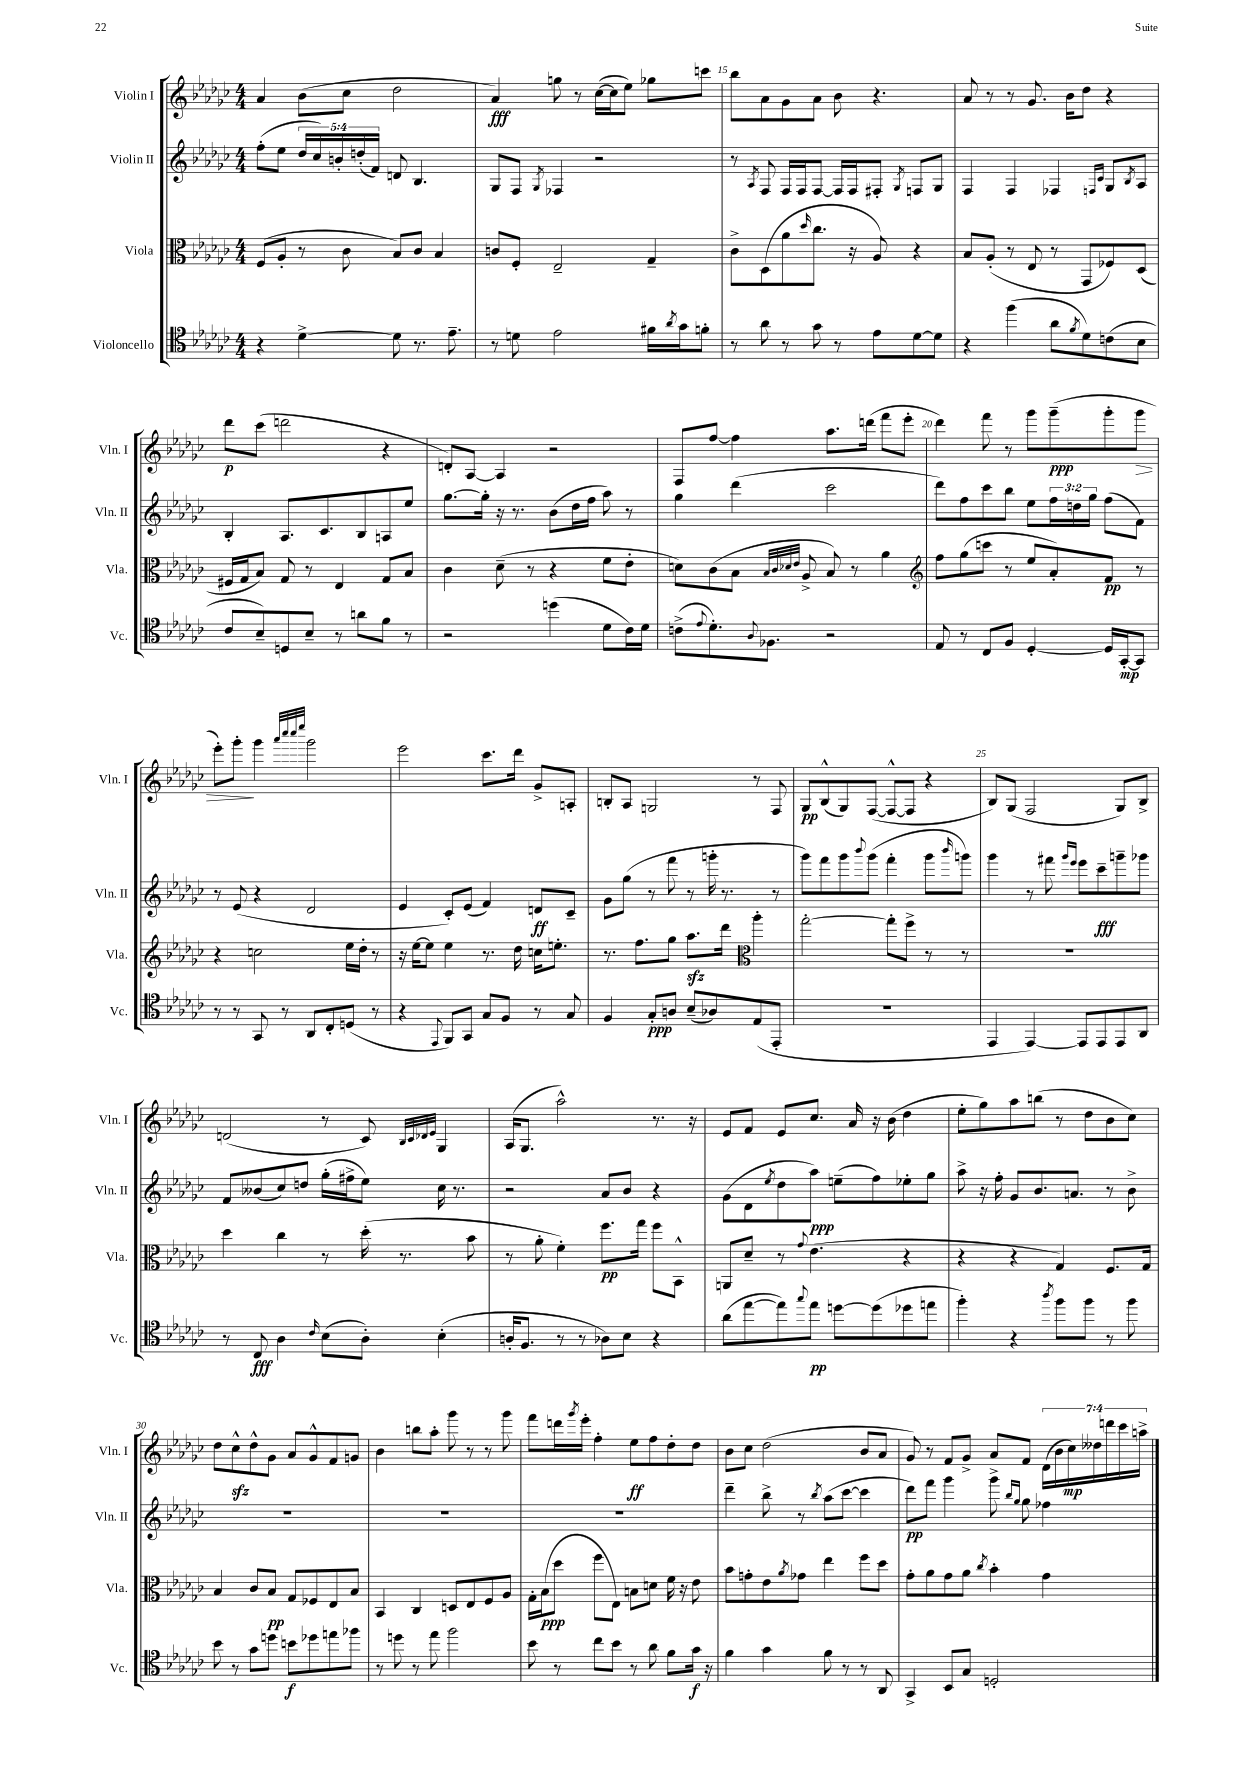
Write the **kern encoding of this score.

**kern	**dynam	**kern	**dynam	**kern	**dynam	**kern	**dynam
*part4	*part4	*part3	*part3	*part2	*part2	*part1	*part1
*staff4	*staff4	*staff3	*staff3	*staff2	*staff2	*staff1	*staff1
*I"Violoncello	*	*I"Viola	*	*I"Violin II	*	*I"Violin I	*
*I'Vc.	*	*I'Vla.	*	*I'Vln. II	*	*I'Vln. I	*
*clefC4	*	*clefC3	*	*clefG2	*	*clefG2	*
*k[b-e-a-d-g-c-]	*	*k[b-e-a-d-g-c-]	*	*k[b-e-a-d-g-c-]	*	*k[b-e-a-d-g-c-]	*
*M4/4	*	*M4/4	*	*M4/4	*	*M4/4	*
=13	=13	=13	=13	=13	=13	=13	=13
4r	.	(8F/L	.	(8ff'\L	.	4a-/	.
.	.	8A-'/J	.	8ee-\J	.	.	.
[4d-^\	.	8r	.	20dd-/LL	.	(8b-\L	.
.	.	.	.	20cc-/)	.	.	.
.	.	.	.	20bn'/	.	.	.
.	.	8c-\	.	.	.	8cc-\J	.
.	.	.	.	(20ddn'/	.	.	.
.	.	.	.	20f/JJ)	.	.	.
8d-\]	.	8B-/L)	.	8dn/	.	2dd-\	.
8.r	.	8c-/J	.	4.B-/	.	.	.
.	.	4B-/	.	.	.	.	.
8.e-~\	.	.	.	.	.	.	.
=14	=14	=14	=14	=14	=14	=14	=14
8r	.	8cn/L	.	8G-/L	.	4a-/)	fff
8dn\	.	8F'/J	.	8F/J	.	.	.
.	.	.	.	8qG-/	.	.	.
2e-\	.	2E-~/	.	4F-X/	.	8ggn\	.
.	.	.	.	.	.	8r	.
.	.	.	.	2r	.	([16cc-\LL	.
.	.	.	.	.	.	16cc-\J]	.
.	.	.	.	.	.	8ee-\J)	.
16f#X\LL	.	4G-~/	.	.	.	8gg-X\L	.
8qa-/	.	.	.	.	.	.	.
16g-\J	.	.	.	.	.	.	.
8fn'\J	.	.	.	.	.	8cccn\J	.
=15	=15	=15	=15	=15	=15	=15	=15
8r	.	8c-^\L	.	8r	.	8bb-\L	.
.	.	.	.	8qA-/	.	.	.
8a-\	.	(8D-\	.	8F/	.	8a-\	.
8r	.	8a-\	.	16F/LL	.	8g-\	.
.	.	.	.	16F/J	.	.	.
.	.	16qqdd-/	.	.	.	.	.
8g-\	.	8.cc-\J	.	[8F/J	.	8a-\J	.
8r	.	.	.	16F/LL]	.	8b-\	.
.	.	16r	.	16F/J	.	.	.
8e-\L	.	8A-/)	.	8F#X'/J	.	4.r	.
.	.	.	.	8qG-/	.	.	.
[8d-\	.	4r	.	8Fn/L	.	.	.
8d-\J]	.	.	.	8G-/J	.	.	.
=16	=16	=16	=16	=16	=16	=16	=16
4r	.	8B-/L	.	4F/	.	8a-/	.
.	.	(8A-'/J	.	.	.	8r	.
(4ff\	.	8r	.	4F/	.	8r	.
.	.	8E-/	.	.	.	8.g-/	.
8a-\L	.	8r	.	4F-X/	.	.	.
.	.	.	.	.	.	16b-\KL	.
8qf/	.	.	.	.	.	.	.
8d-\)	.	8GG-/L	.	.	.	8dd-\J	.
.	.	.	.	16qqFn/LL	.	.	.
.	.	.	.	16qqc-/JJ	.	.	.
(8cn\	.	8F-X/)	.	8G-/L	.	4r	.
.	.	.	.	8qB-/	.	.	.
8B-\J	.	(8D-/J	.	8A-/J	.	.	.
!!LO:LB:g=z
=17	=17	=17	=17	=17	=17	=17	=17
8c-/L	.	16F#X/LL	.	4B-'/	.	8ddd-\L	p
.	.	16G-/J	.	.	.	.	.
8B-~/)	.	8B-/J)	.	.	.	(8ccc-\J	.
8Dn/	.	8G-/	.	8.A-/L	.	2dddn\	.
8B-~/J	.	8r	.	.	.	.	.
.	.	.	.	8.c-/	.	.	.
8r	.	4E-/	.	.	.	.	.
8an\L	.	.	.	8B-/	.	.	.
8f\J	.	8G-/L	.	8An/	.	4r	.
8r	.	8B-/J	.	8ee-/J	.	.	.
=18	=18	=18	=18	=18	=18	=18	=18
2r	.	4c-\	.	[8.gg-\L	.	8dn'/L)	.
.	.	.	.	.	.	[8A-/J	.
.	.	.	.	16gg-'\Jk]	.	.	.
.	.	(8d-~\	.	16r	.	4A-/]	.
.	.	.	.	8.r	.	.	.
.	.	8r	.	.	.	.	.
(4ddn\	.	4r	.	(8b-\L	.	2r	.
.	.	.	.	16dd-\L	.	.	.
.	.	.	.	16ff\JJ	.	.	.
8d-\L	.	8f\L	.	8aa-\)	.	.	.
16c-\L)	.	8e-'\J	.	8r	.	.	.
16d-\JJ	.	.	.	.	.	.	.
=19	=19	=19	=19	=19	=19	=19	=19
(8cn^\L	.	8dn\L)	.	4gg-\	.	8F/L	.
8qqe-/	.	.	.	.	.	.	.
8.d-'\)	.	(8c-\	.	.	.	[8ff/J	.
.	.	8B-\J	.	(4ddd-\	.	4ff\]	.
8qqA-/	.	.	.	.	.	.	.
8.F-X\J	.	.	.	.	.	.	.
.	.	32qqB-/LLL	.	.	.	.	.
.	.	32qqc-/	.	.	.	.	.
.	.	32qqd-X/	.	.	.	.	.
.	.	32qqe-/JJJ	.	.	.	.	.
.	.	8A-^/	.	.	.	.	.
2r	.	8B-/)	.	2ccc-\	.	8.aa-\L	.
.	.	8r	.	.	.	.	.
.	.	.	.	.	.	(16dddn\Jk	.
.	.	4a-\	.	.	.	8fff\L	.
.	.	.	.	.	.	8eee-'\J	.
=20	=20	=20	=20	=20	=20	=20	=20
*	*	*clefG2	*	*	*	*	*
8E-/	.	8ff\L	.	8ddd-\L)	.	4ddd-\)	.
8r	.	(8gg-\	.	8ff\	.	.	.
8C-/L	.	8cccn\J	.	8ccc-\	.	8fff\	.
8F/J	.	8r	.	8bb-\J	.	8r	.
[4D-'/	.	8ee-/L	.	8ee-\L	.	8ggg-\L	.
.	.	8a-'/)	.	24ff\L	.	(8ggg-~\	ppp
.	.	.	.	24ddn\	.	.	.
.	.	.	.	24gg-\JJ	.	.	.
16D-/LL]	.	8f/J	pp	(8ff\L	.	8ggg-'\	.
[16GG-'/J	mp	.	.	.	.	.	.
!	!	!	!	!	!	!	!LO:HP:b
8GG-/J]	.	8r	.	8f\J)	.	8ggg-\J	>
!!LO:LB:g=z
=21	=21	=21	=21	=21	=21	=21	=21
8r	.	4r	.	8r	.	8eee-'\L)	.
8r	.	.	.	(8e-/	.	8ggg-'\J	.
8GG-/	.	2ccn\	.	4r	.	4ggg-\	]
8r	.	.	.	.	.	.	.
.	.	.	.	.	.	32qqaaa-/LLL	.
.	.	.	.	.	.	32qqcccc-/	.
.	.	.	.	.	.	32qqcccc-/	.
.	.	.	.	.	.	32qqeeee-/JJJ	.
8AA-/L	.	.	.	2d-/	.	2ggg-\	.
8C-'/	.	.	.	.	.	.	.
(8Dn/J	.	16ee-\LL	.	.	.	.	.
.	.	16dd-'\JJ	.	.	.	.	.
8r	.	8r	.	.	.	.	.
=22	=22	=22	=22	=22	=22	=22	=22
4r	.	16r	.	4e-/	.	2eee-\	.
.	.	[16ee-\KL	.	.	.	.	.
.	.	8ee-\J]	.	.	.	.	.
8qqEE-/	.	.	.	.	.	.	.
8FF/L)	.	4ee-\	.	8c-'/L)	.	.	.
8GG-/J	.	.	.	(8e-/J	.	.	.
8G-/L	.	8.r	.	4f/)	.	8.ccc-\L	.
8F/J	.	.	.	.	.	.	.
.	.	16dd-\	.	.	.	16ddd-\Jk	.
8r	.	16ccn\KL	.	8dn/L	ff	8g-^/L	.
.	.	8.een'\J	.	.	.	.	.
8G-/	.	.	.	8c-~/J	.	8An'/J	.
=23	=23	=23	=23	=23	=23	=23	=23
4F/	.	8.r	.	8g-\L	.	8Bn'/L	.
.	.	.	.	(8gg-\J	.	8A-/J	.
.	.	8.ff\L	.	.	.	.	.
8G-'/L	ppp	.	.	8r	.	2Gn/	.
8An/J	.	8gg-\J	.	8fff\	.	.	.
(8B-~/L	.	8.aa-zz\L	.	8r	.	.	.
8A-X/)	.	.	.	16gggn'\	.	.	.
.	.	16ddd-\Jk	.	8.r	.	.	.
*	*	*clefC3	*	*	*	*	*
(8E-/	.	4aa-'\	.	.	.	8r	.
8EE-'/J	.	.	.	8r	.	8F/	.
=24	=24	=24	=24	=24	=24	=24	=24
1r	.	[2gg-'\	.	8ggg-\L)	.	8G-/L	pp
.	.	.	.	8fff\	.	(8B-^^/	.
.	.	.	.	8ggg-\	.	8G-/)	.
.	.	.	.	8qqbbb-/	.	.	.
.	.	.	.	(8ggg-\J	.	([8F/J	.
.	.	8gg-'\L]	.	4fff'\	.	8F^^/L_	.
.	.	8ff^\J	.	.	.	8F/J]	.
.	.	8r	.	8ggg-\L	.	4r	.
.	.	.	.	16qqbbb-/	.	.	.
.	.	8r	.	8gggn\J)	.	.	.
=25	=25	=25	=25	=25	=25	=25	=25
4EE-/	.	1r	.	4ggg-\	.	8B-/L)	.
.	.	.	.	.	.	(8G-/J	.
[4EE-/)	.	.	.	8r	.	2F/	.
.	.	.	.	8fff#X\	.	.	.
.	.	.	.	16qqggg-/LL	.	.	.
.	.	.	.	16qqeee-/JJ	.	.	.
8EE-/L]	.	.	.	8eee-\L	.	.	.
8EE-/	.	.	.	8ccc-~\	fff	.	.
8EE-/	.	.	.	8gggn~\	.	8G-/L)	.
8AA-/J	.	.	.	8ggg-X\J	.	8B-^/J	.
!!LO:LB:g=z
=26	=26	=26	=26	=26	=26	=26	=26
8r	.	4dd-\	.	8f/L	.	(2dn/	.
8C-/	fff	.	.	(8b--X/	.	.	.
4A-\	.	4cc-\	.	8cc-/)	.	.	.
.	.	.	.	8ddn/J	.	.	.
16qqc-/	.	.	.	.	.	.	.
(8B-\L	.	8r	.	(16gg-'\LL	.	8r	.
.	.	.	.	16ff#X^\J	.	.	.
8A-'\J)	.	(16dd-'\	.	8ee-\J)	.	8c-/)	.
.	.	8.r	.	.	.	.	.
.	.	.	.	.	.	32qqB-/LLL	.
.	.	.	.	.	.	32qqc-/	.
.	.	.	.	.	.	32qqd-X/	.
.	.	.	.	.	.	32qqe-/JJJ	.
(4B-'\	.	.	.	16cc-\	.	4G-/	.
.	.	.	.	8.r	.	.	.
.	.	8b-\	.	.	.	.	.
=27	=27	=27	=27	=27	=27	=27	=27
16An'/KL	.	8r	.	2r	.	(16A-/KL	.
8.F/J	.	.	.	.	.	8.G-/J	.
.	.	8a-'\	.	.	.	.	.
8r	.	4f'\)	.	.	.	2aa-^^\)	.
8r	.	.	.	.	.	.	.
8A-X\L)	.	8.ff\L	pp	8a-/L	.	.	.
8B-\J	.	.	.	8b-/J	.	.	.
.	.	16gg-\Jk	.	.	.	.	.
4r	.	8ff\L	.	4r	.	8.r	.
.	.	8BB-^^\J	.	.	.	.	.
.	.	.	.	.	.	16r	.
=28	=28	=28	=28	=28	=28	=28	=28
(8a-\L	.	8AAn/L	.	(8g-\L	.	8e-/L	.
[8ee-\	.	8d-~/J	.	8d-\	.	8f/J	.
.	.	.	.	8qee-/	.	.	.
8ee-\])	.	8r	.	8dd-\	.	8e-/L	.
8qqgg-/	.	8qqg-/	.	.	.	.	.
8ee-\J	pp	(4.e-\	.	8aa-\J)	ppp	8.cc-/J	.
[8ddn\L	.	.	.	(8een~\L	.	.	.
.	.	.	.	.	.	16a-/	.
(8dd\]	.	.	.	8ff\)	.	16r	.
.	.	.	.	.	.	(16b-\	.
8dd-X\	.	4r	.	8ee-X'\	.	4dd-\	.
8een\J	.	.	.	8gg-\J	.	.	.
=29	=29	=29	=29	=29	=29	=29	=29
4ff'\)	.	4r	.	8aa-^\	.	8ee-'\L	.
.	.	.	.	16r	.	8gg-\)	.
.	.	.	.	16ff'\	.	.	.
4r	.	4r	.	8g-/L	.	8aa-\	.
.	.	.	.	8.b-/	.	(8bbn\J	.
8qaa-/	.	.	.	.	.	.	.
8ff\L	.	4G-/)	.	.	.	8r	.
.	.	.	.	8.an/J	.	.	.
8ff\J	.	.	.	.	.	8dd-\L	.
8r	.	8.F/L	.	8r	.	8b-\	.
8ff\	.	.	.	8b-^\	.	8cc-\J)	.
.	.	16G-/Jk	.	.	.	.	.
!!LO:LB:g=z
=30	=30	=30	=30	=30	=30	=30	=30
8b-\	.	4B-/	.	1r	.	8dd-\L	.
8r	.	.	.	.	.	8cc-zz^^\	.
8g-\L	.	8c-/L	.	.	.	8dd-^^\	.
8ddn\J	.	8B-/J	pp	.	.	8g-\J	.
8bn\L	f	8G-/L	.	.	.	8a-/L	.
8dd-X\	.	8F-X/	.	.	.	8g-^^/	.
8een\	.	8E-/	.	.	.	8f/	.
8ff-X\J	.	8B-/J	.	.	.	8gn/J	.
=31	=31	=31	=31	=31	=31	=31	=31
8r	.	4BB-/	.	1r	.	4b-\	.
8ddn\	.	.	.	.	.	.	.
8r	.	4C-/	.	.	.	8bbn\L	.
8ee-\	.	.	.	.	.	8aa-'\J	.
2ff\	.	8Dn/L	.	.	.	8ggg-\	.
.	.	8E-/	.	.	.	8r	.
.	.	8F/	.	.	.	8r	.
.	.	8A-/J	.	.	.	8ggg-\	.
=32	=32	=32	=32	=32	=32	=32	=32
8b-\	.	16G-'\LL	.	1r	.	8fff\L	.
.	.	(16B-\J	ppp	.	.	.	.
8r	.	8dd-\J	.	.	.	16dddn\L	.
.	.	.	.	.	.	8qggg-/	.
.	.	.	.	.	.	16eee-'\JJ	.
8cc-\L	.	8ff\L	.	.	.	4ff'\	.
8b-\J	.	8E-\J)	.	.	.	.	.
8r	.	8Bn\L	.	.	.	8ee-\L	ff
8a-\	.	8dn\J	.	.	.	8ff\	.
8f\L	.	16f\	.	.	.	8dd-'\	.
.	.	16r	.	.	.	.	.
16g-\Jk	f	8e-\	.	.	.	8dd-\J	.
16r	.	.	.	.	.	.	.
=33	=33	=33	=33	=33	=33	=33	=33
4f\	.	8b-\L	.	4ddd-~\	.	8b-\L	.
.	.	8gn'\	.	.	.	8cc-\J	.
4g-\	.	8e-\	.	8bb-^\	.	(2dd-\	.
.	.	8qa-/	.	.	.	.	.
.	.	8g-X\J	.	8r	.	.	.
.	.	.	.	8qbb-/	.	.	.
8f\	.	4ee-\	.	(8aa-\L	.	.	.
8r	.	.	.	[8ccc-\J	.	.	.
8r	.	8ff\L	.	4ccc-\]	.	8b-/L	.
8AA-/	.	8dd-\J	.	.	.	8a-/J	.
=34	=34	=34	=34	=34	=34	=34	=34
4GG-^/	.	8g-'\L	.	8ddd-\L)	pp	8g-/)	.
.	.	8a-\	.	8fff\J	.	8r	.
8BB-/L	.	8g-\	.	4ggg-\	.	8f/L	.
8G-/J	.	8a-\J	.	.	.	8g-^/J	.
.	.	8qcc-/	.	.	.	.	.
2Dn'/	.	4b-'\	.	8ggg-^\	.	8a-/L	.
.	.	.	.	16qqbb-/LL	.	.	.
.	.	.	.	16qqgg-/JJ	.	.	.
.	.	.	.	8gg-\	.	8f/J	.
.	.	4g-\	.	4ff-X\	.	(28d-\LL	.
.	.	.	.	.	.	28b-\	.
.	.	.	.	.	.	28cc-\)	mp
.	.	.	.	.	.	28dd--X\	.
.	.	.	.	.	.	28dddn\	.
.	.	.	.	.	.	28ccc-\	.
.	.	.	.	.	.	28aan^\JJ	.
==	==	==	==	==	==	==	==
*-	*-	*-	*-	*-	*-	*-	*-
